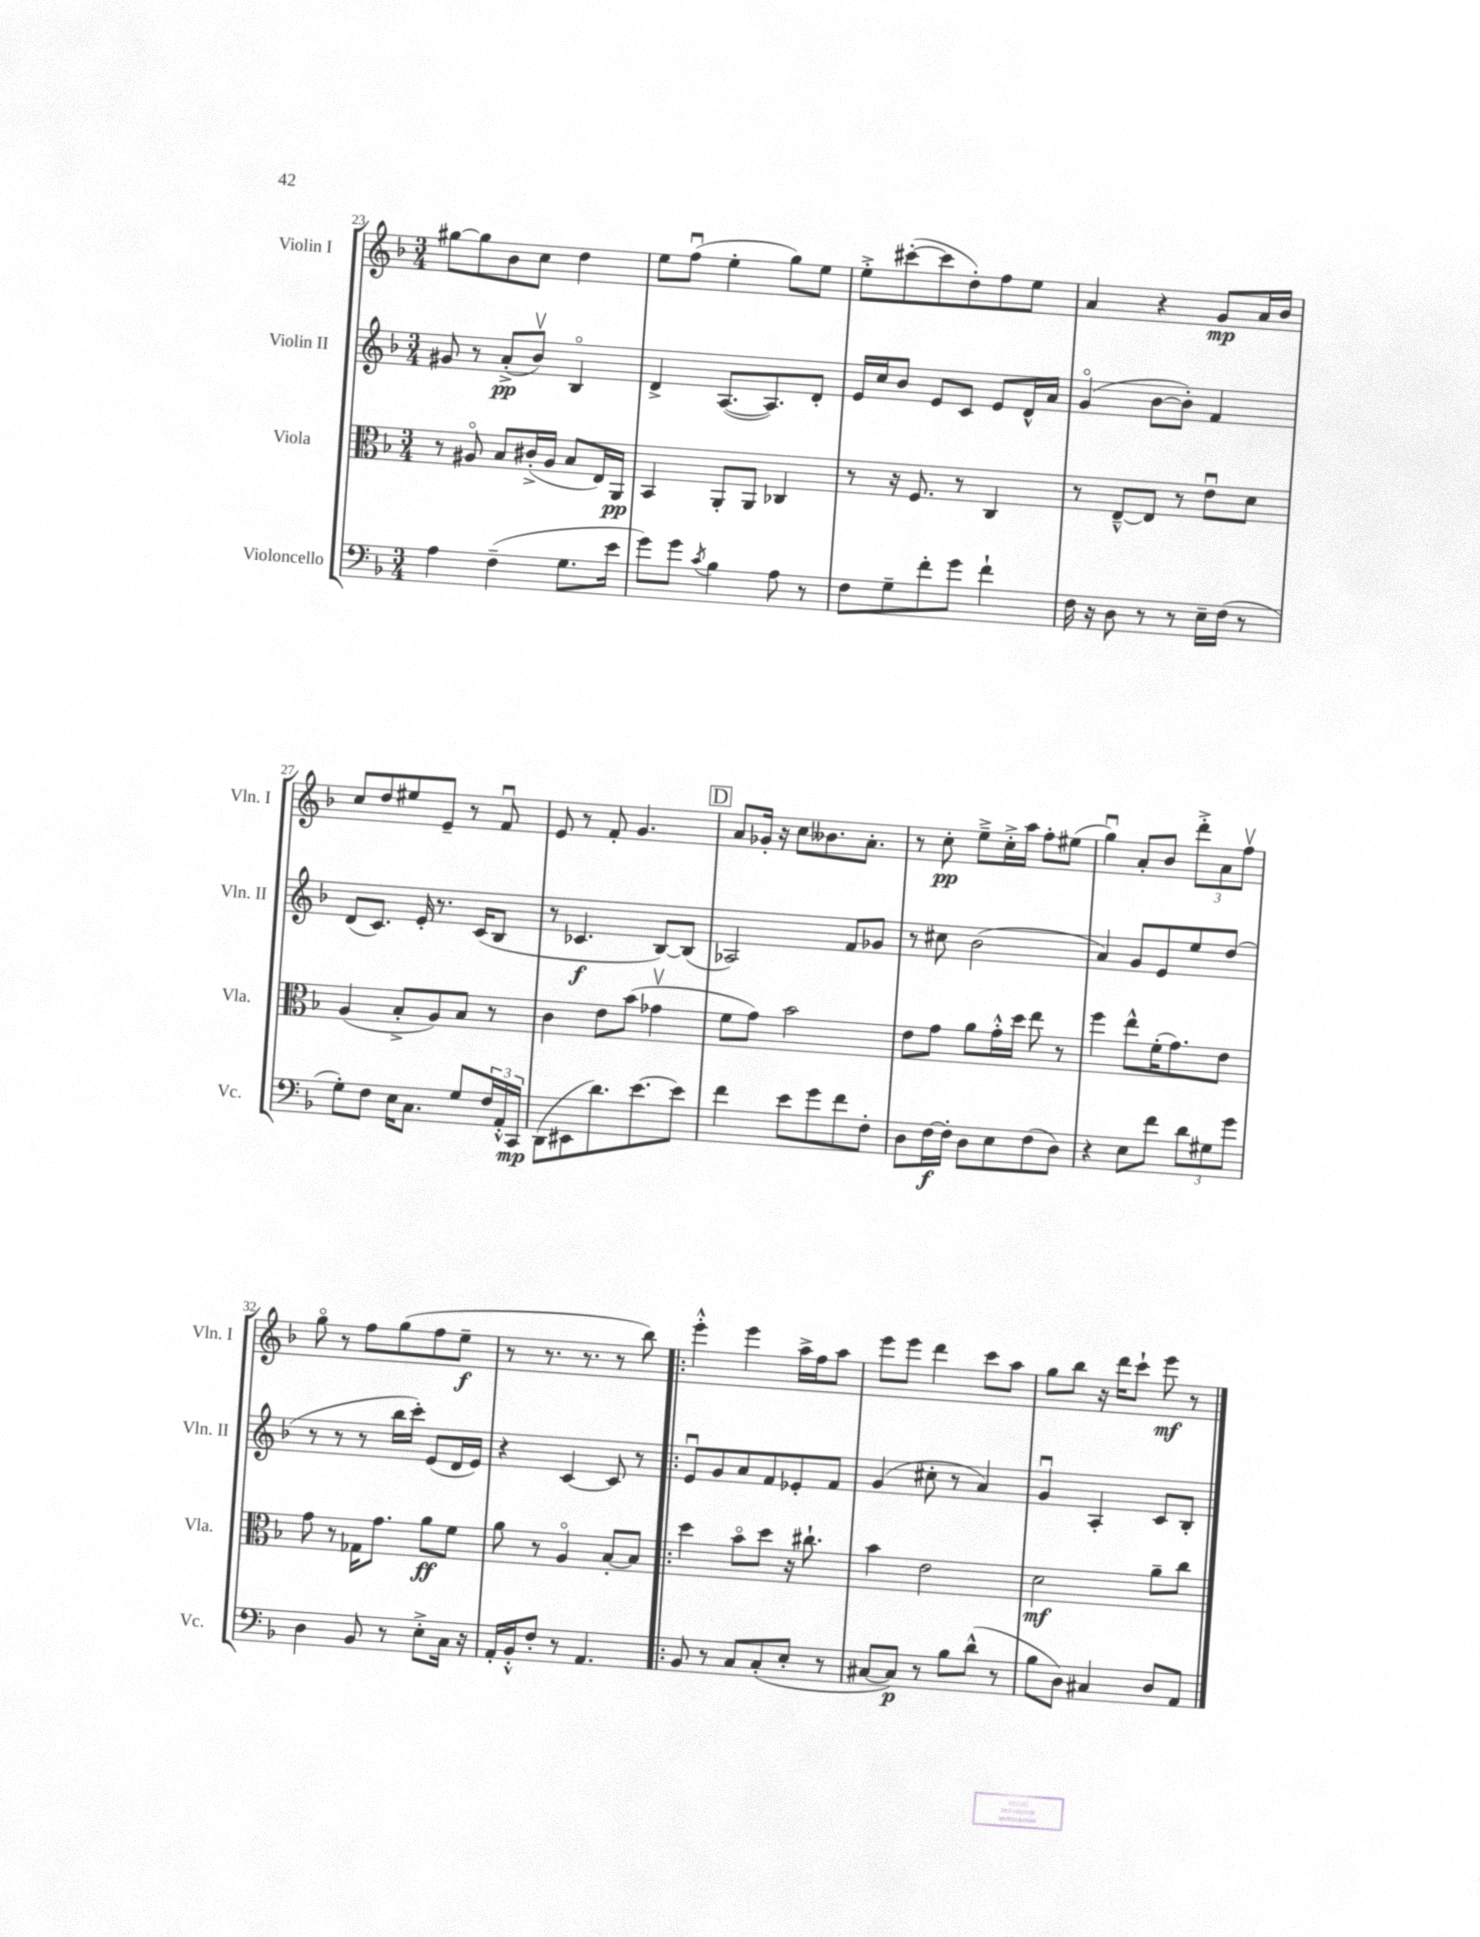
<<
\new StaffGroup <<
\new Staff = "s0" \with { instrumentName = "Violin I" shortInstrumentName = "Vln. I" } {
    \clef treble \key f \major \numericTimeSignature \time 3/4
    gis''8~ gis''8 bes'8 c''8 d''4 |
    e''8 f''8\downbow( e''4-. g''8) e''8 |
    e''8-.-> cis'''8~-.( cis'''8 d''8-.) f''8 e''8 |
    a'4 r4 g'8\mp a'16 bes'16 |
    c''8 d''8 eis''8 e'8-- r8 f'8\downbow |
    e'8 r8 f'8-. g'4. |
    \mark \markup { \box "D" } a'8 ges'16-. r16 c''8 beses'8. a'8.-. |
    r8 c''8-.\pp e''8---> c''16-.-> a''16 f''8-. eis''8( |
    g''4\downbow) a'8-. bes'8 \tuplet 3/2 { d'''8-.-> a'8 f''8\upbow } |
    g''8\flageolet r8 f''8 g''8( f''8 e''8--\f |
    r8 r8. r8. r8 bes''8) |
    \bar ".|:" e'''4-.-^ e'''4 a''16-> f''16 a''8 |
    e'''8 e'''8 d'''4 c'''8 a''8 |
    g''8 bes''8 r16 d'''16 c'''8-! e'''8\mf r8 \bar "|." |
}
\new Staff = "s1" \with { instrumentName = "Violin II" shortInstrumentName = "Vln. II" } {
    \clef treble \key f \major \numericTimeSignature \time 3/4
    gis'8 r8 a'8-.->\pp( bes'8\upbow) bes4\flageolet |
    d'4-> a8.~( a8.) d'8-. |
    e'16 c''16 bes'8 e'8 c'8 e'8 d'16-^ a'16 |
    g'4\flageolet( bes'8~ bes'8-.) f'4 |
    d'8( c'8.) e'16-. r8. c'16( bes8 |
    r8 ces'4.\f bes8~) bes8( |
    \mark \markup { \box "D" } aes2) f'8 ges'8 |
    r8 cis''8 bes'2( |
    a'4) g'8 e'8 e''8 d''8( |
    r8 r8 r8 bes''16 c'''16-.) e'8( d'16 e'16) |
    r4 c'4~ c'8 r8 |
    \bar ".|:" e'8\downbow g'8 a'8 f'8 ees'8-. f'8 |
    g'4( cis''8-. r8 a'4) |
    g'4\downbow a4-. c'8 bes8-. \bar "|." |
}
\new Staff = "s2" \with { instrumentName = "Viola" shortInstrumentName = "Vla." } {
    \clef alto \key f \major \numericTimeSignature \time 3/4
    r8 ais8\flageolet bes8 cis'16-.->( ais16 bes8 e16) a,16\pp |
    bes,4 a,8-. a,8 ces4 |
    r8 r16 f8. r8 c4 |
    r8 e8~---^ e8 r8 e'8\downbow d'8 |
    a4( bes8-.-> a8) bes8 r8 |
    c'4 e'8 bes'8( ges'4\upbow |
    \mark \markup { \box "D" } f'8 g'8) bes'2 |
    e'8 g'8 a'8 g'16-.-^ d''16 e''8 r8 |
    f''4 e''8-^ f'16-.( g'8.) e'8 |
    g'8 r8 ges16 g'8. a'8\ff f'8 |
    a'8 r8 a4\flageolet bes8~-. bes8 |
    \bar ".|:" d''4 bes'8\flageolet d''8 r16 cis''8.-! |
    bes'4 e'2 |
    d'2\mf a'8-- c''8 \bar "|." |
}
\new Staff = "s3" \with { instrumentName = "Violoncello" shortInstrumentName = "Vc." } {
    \clef bass \key f \major \numericTimeSignature \time 3/4
    a4 f4--( g8. e'16 |
    g'8) g'8 \acciaccatura { c'8 } bes4 a8 r8 |
    f8 g8-- f'8-. g'8 f'4-! |
    f16 r16 d8 r8 r8 e16-- f16( r8 |
    g8-.) f8 e16 c8. g8 \tuplet 3/2 { f16 a,16-.-^ c,16\mp } |
    d,8( eis,8 d'8.) e'8.~ e'8 |
    \mark \markup { \box "D" } f'4 e'8 g'8 f'8 f8-. |
    d8 f16~\f f16-. d8 e8 f8( d8) |
    r4 e8 f'8 \tuplet 3/2 { d'8 gis8 g'8 } |
    d4 bes,8 r8 e8-.-> c16 r16 |
    a,16-. bes,16-.-^ f8-. r8 a,4. |
    \bar ".|:" bes,8 r8 c8 c8-.( e8-. r8 |
    cis8~ cis8\p) r8 bes8 d'8-^( r8 |
    bes8 d8) cis4 d8 a,8 \bar "|." |
}
>>
>>
\layout { \context { \Score currentBarNumber = #23 } }
